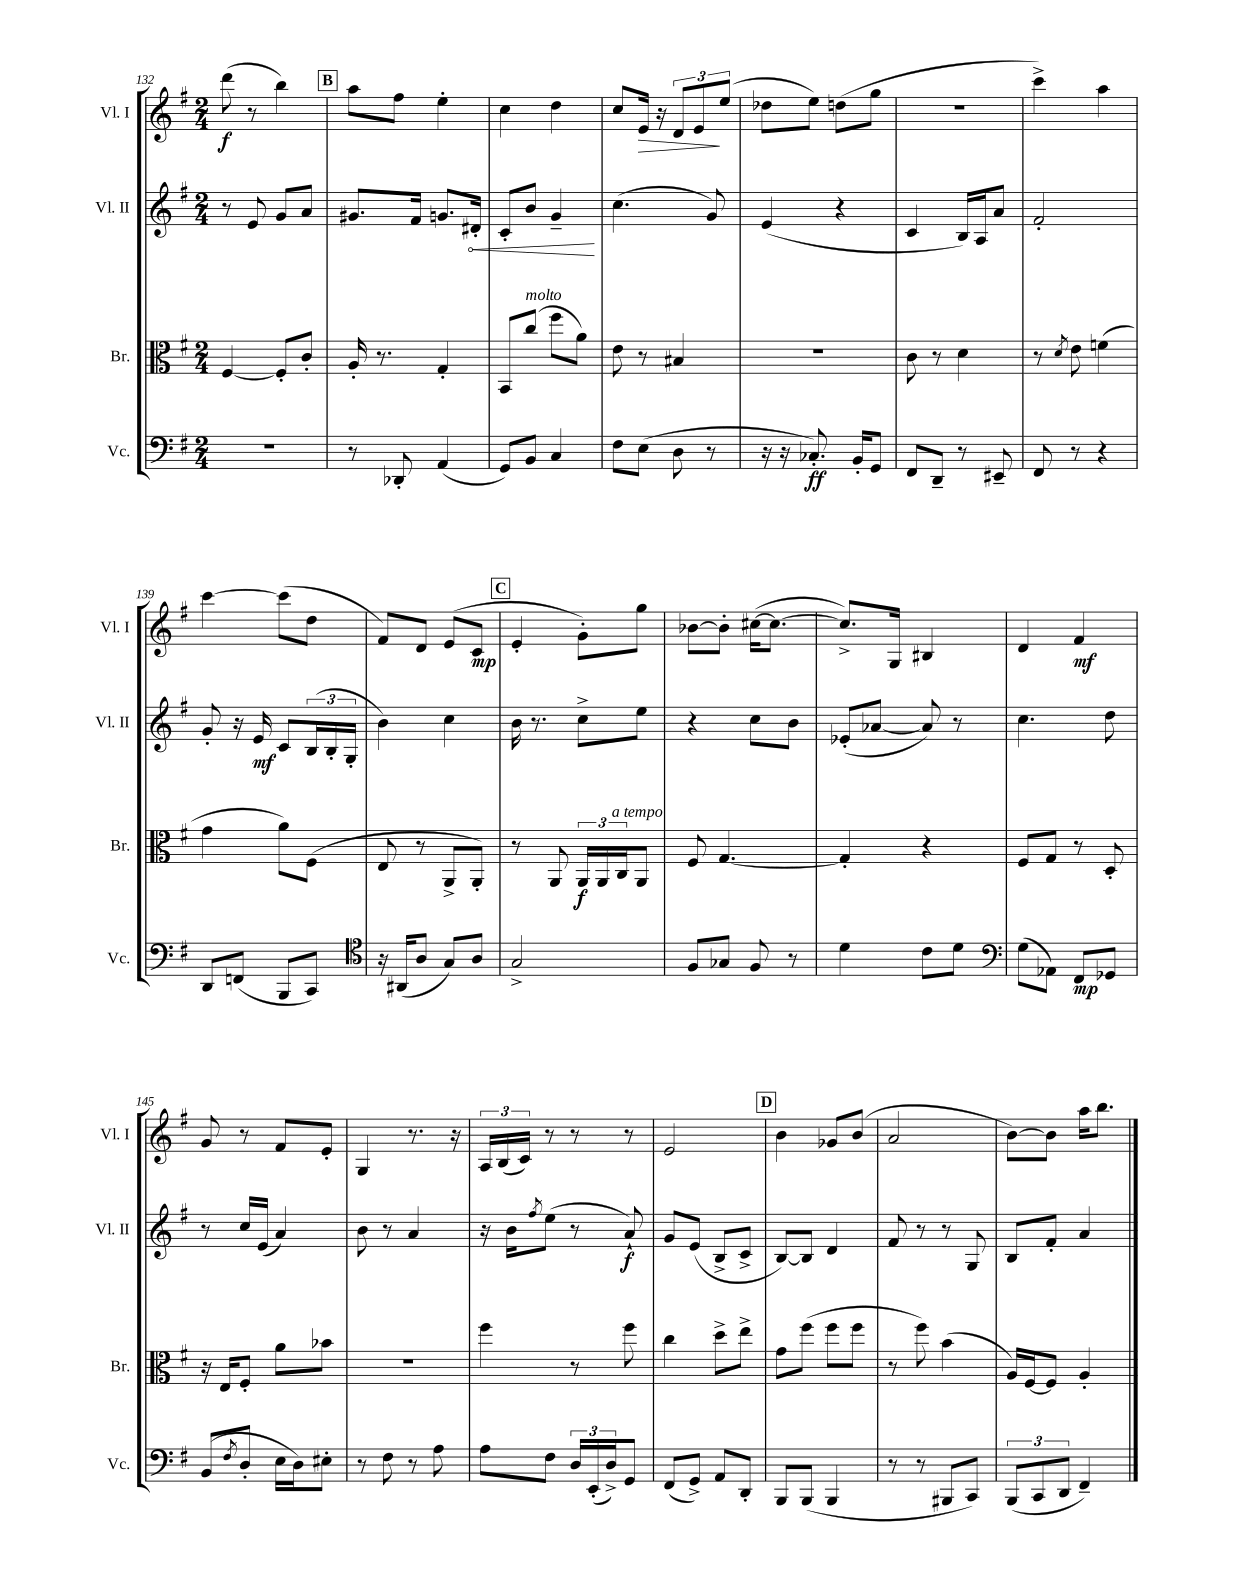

**kern	**kern	**kern	**kern
*staff4	*staff3	*staff2	*staff1
*clefF4	*clefC3	*clefG2	*clefG2
*k[f#]	*k[f#]	*k[f#]	*k[f#]
*M2/4	*M2/4	*M2/4	*M2/4
2r	[4F#	8r	(8ddd
.	.	8e	8r
.	8F#']	8g	4bb)
.	8c'	8a	.
=	=	=	=
8r	16A'	8.g#	8aa
.	8.r	.	.
8DD-'	.	.	8ff#
.	.	16f#	.
(4AA	4G'	8.g	4ee'
.	.	16d#'	.
=	=	=	=
8GG)	8BB	8c'	4cc
8BB	(8cc	8b	.
4C	8ff#	4g~	4dd
.	8a)	.	.
=	=	=	=
8F#	8e	(4.cc	8cc
(8E	8r	.	16e
.	.	.	16r
8D	4B#	.	12d
.	.	.	12e
8r	.	8g)	.
.	.	.	(12ee
=	=	=	=
16r	2r	(4e	8dd-
16r	.	.	.
8.C-')	.	.	8ee)
.	.	4r	(8dd
16BB'	.	.	.
8GG	.	.	8gg
=	=	=	=
8FF#	8c	4c	2r
8DD~	8r	.	.
8r	4d	16B)	.
.	.	16A	.
8EE#~	.	8a	.
=	=	=	=
8FF#	8r	2f#'	4ccc^)
.	8qd	.	.
8r	8e	.	.
4r	(4f	.	4aa
=	=	=	=
8DD	4g	8g'	[4ccc
(8FF	.	16r	.
.	.	16e	.
8BBB	8a)	8c	(8ccc]
8CC)	(8F#	(24B	8dd
.	.	24B'	.
.	.	24G'	.
=	=	=	=
*clefC4	*	*	*
16r	8E	4b)	8f#)
(16AA#	.	.	.
8A	8r	.	8d
8G)	8AA^	4cc	(8e
8A	8AA')	.	8c
=	=	=	=
2G^	8r	16b	4e'
.	.	8.r	.
.	8AA	.	.
.	24AA	8cc^	8g')
.	24AA	.	.
.	24C	.	.
.	8AA	8ee	8gg
=	=	=	=
8F#	8F#	4r	[8b-
8G-	[4.G	.	8b-']
8F#	.	8cc	([16cc#
.	.	.	8.cc#_
8r	.	8b	.
=	=	=	=
4d	4G']	(8e-'	8.cc#^])
.	.	[8a-	.
.	.	.	16G
8c	4r	8a-])	4B#
8d	.	8r	.
=	=	=	=
*clefF4	*	*	*
(8G	8F#	4.cc	4d
8AA-)	8G	.	.
8FF#	8r	.	4f#
8GG-	8D'	8dd	.
=	=	=	=
(8BB	16r	8r	8g
.	16E	.	.
8qF#	.	.	.
8D'	8F#'	16cc	8r
.	.	(16e	.
16E	8a	4a)	8f#
16D)	.	.	.
8E#'	8b-	.	8e'
=	=	=	=
8r	2r	8b	4G
8F#	.	8r	.
8r	.	4a	8.r
8A	.	.	.
.	.	.	16r
=	=	=	=
8A	4ff#	16r	24A
.	.	.	(24B
.	.	16b	.
.	.	.	24c)
.	.	8qff#	.
8F#	.	(8ee	8r
24D	8r	8r	8r
(24EE'	.	.	.
24D^)	.	.	.
8GG	8ff#	8a`)	8r
=	=	=	=
(8FF#	4cc	8g	2e
8GG^)	.	(8e	.
8AA	8dd^	8B^	.
8DD'	8ee^	8c^	.
=	=	=	=
8BBB	8g	[8B)	4b
(8BBB	(8ff#	8B]	.
4BBB	8ff#	4d	8g-
.	8ff#	.	(8b
=	=	=	=
8r	8r	8f#	2a
8r	8ff#)	8r	.
8BBB#	(4b	8r	.
8CC)	.	8G	.
=	=	=	=
(12BBB	16A)	8B	[8b)
.	[16F#	.	.
12CC	.	.	.
.	8F#]	8f#'	8b]
12DD	.	.	.
4FF#~)	4A'	4a	16aa
.	.	.	8.bb
==	==	==	==
*-	*-	*-	*-
